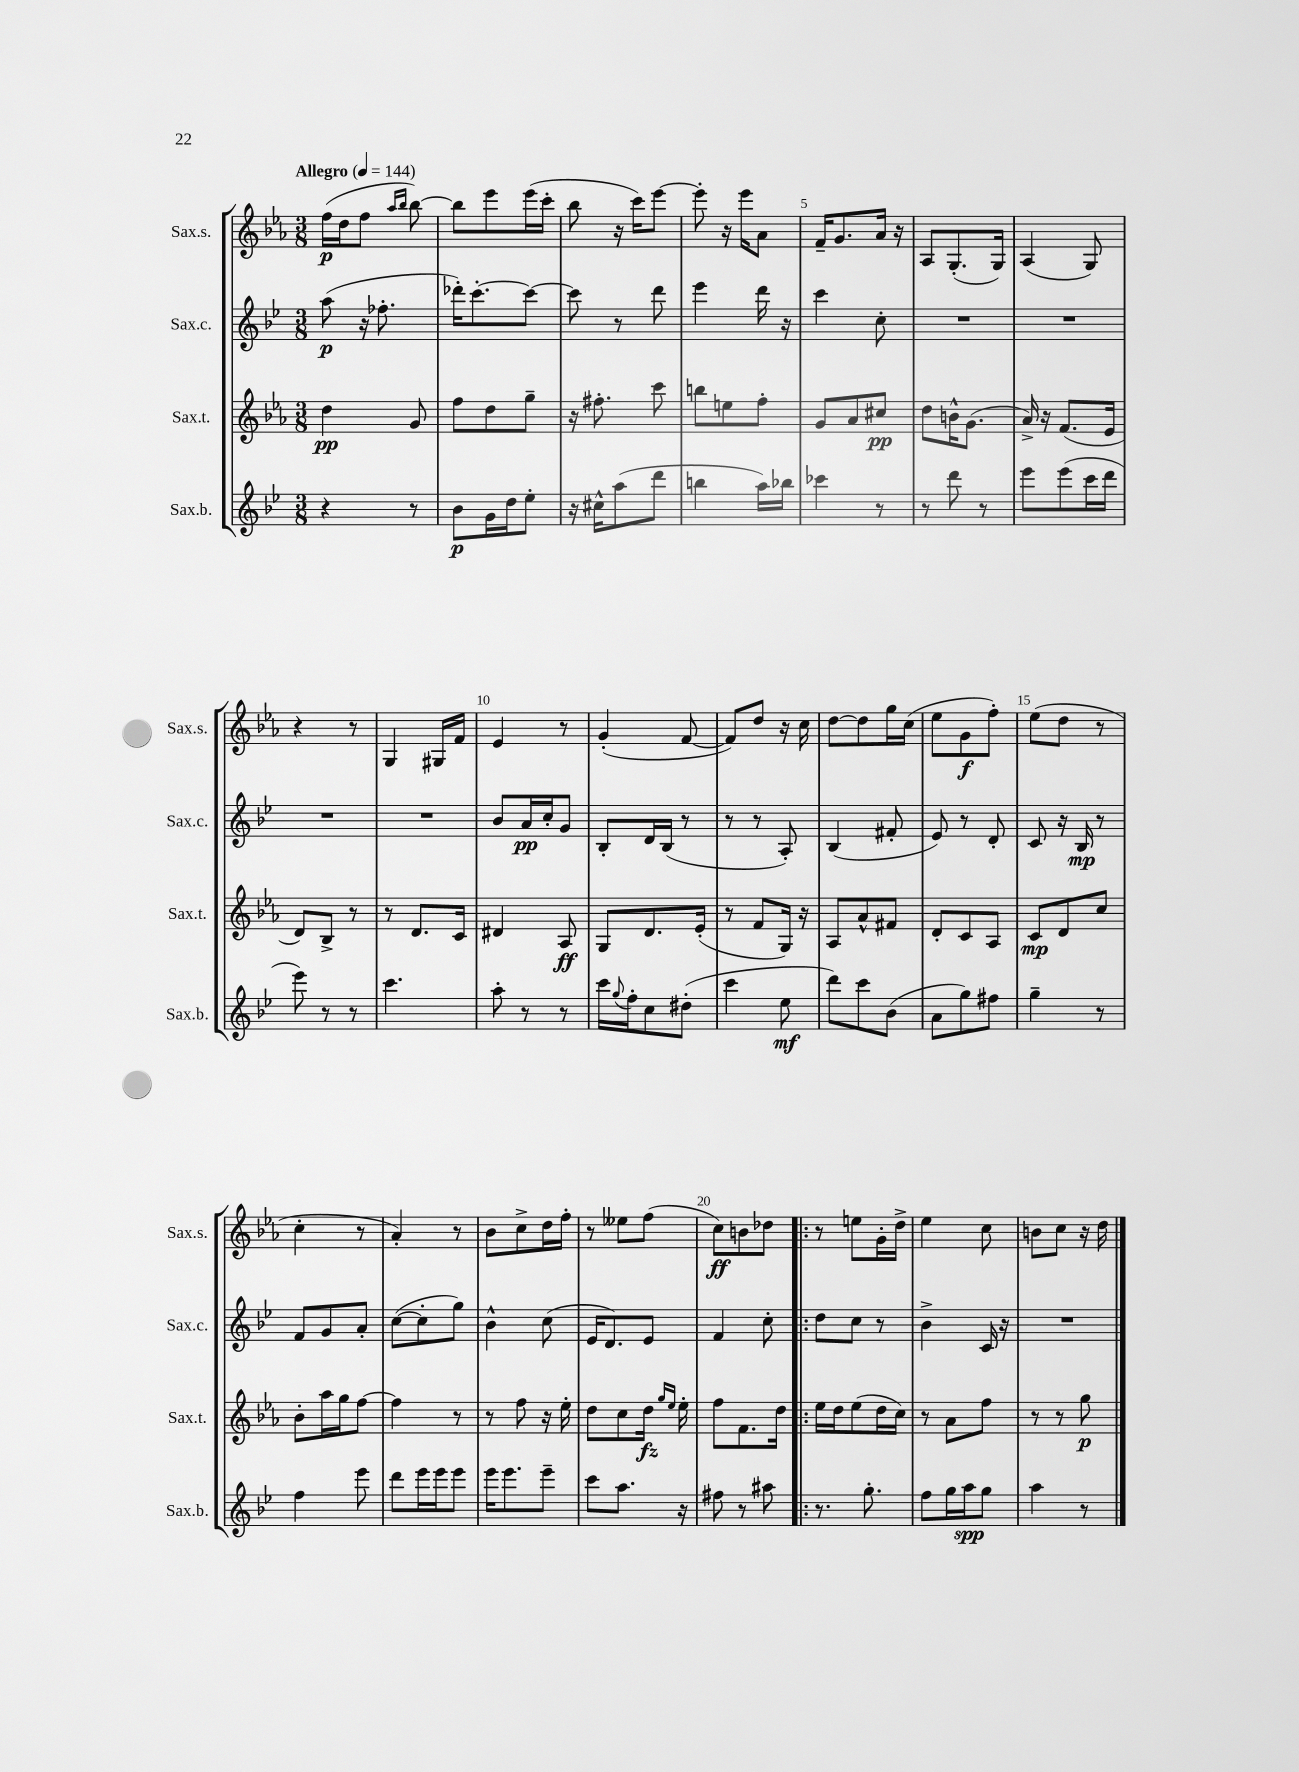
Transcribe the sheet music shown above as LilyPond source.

<<
\new StaffGroup <<
\new Staff = "s0" \with { instrumentName = "Sax.s." shortInstrumentName = "Sax.s." } {
    \clef treble \key ees \major \numericTimeSignature \time 3/8 \tempo "Allegro" 4 = 144
    f''16\p( d''16 f''8 \grace { aes''16 bes''16 } bes''8~) |
    bes''8 ees'''8 ees'''16( c'''16-. |
    bes''8 r16 c'''16) ees'''8~ |
    ees'''8-. r16 ees'''16 aes'8 |
    f'16-- g'8. aes'16 r16 |
    aes8 g8.-.( g16) |
    aes4( g8) |
    r4 r8 |
    g4 gis16 f'16 |
    ees'4 r8 |
    g'4-.( f'8~ |
    f'8) d''8 r16 c''16 |
    d''8~ d''8 g''16 c''16( |
    ees''8 g'8\f f''8-.) |
    ees''8( d''8 r8 |
    c''4-. r8 |
    aes'4-.) r8 |
    bes'8 c''8-> d''16 f''16-. |
    r8 eeses''8 f''8( |
    c''8\ff) b'8 des''8 |
    \bar ".|:" r8 e''8 g'16-. d''16-> |
    ees''4 c''8 |
    b'8 c''8 r16 d''16 \bar "|." |
}
\new Staff = "s1" \with { instrumentName = "Sax.c." shortInstrumentName = "Sax.c." } {
    \clef treble \key bes \major \numericTimeSignature \time 3/8
    a''8\p( r16 fes''8.-. |
    des'''16-.) c'''8.~-. c'''8~ |
    c'''8 r8 d'''8 |
    ees'''4 d'''16 r16 |
    c'''4 c''8-. |
    R4. |
    R4. |
    R4. |
    R4. |
    bes'8 a'16\pp c''16-. g'8 |
    bes8-. d'16 bes16( r8 |
    r8 r8 a8-.) |
    bes4( fis'8-. |
    ees'8) r8 d'8-. |
    c'8 r16 bes16\mp r8 |
    f'8 g'8 a'8-. |
    c''8~( c''8-. g''8) |
    bes'4-^ c''8( |
    ees'16 d'8.) ees'8 |
    f'4 c''8-. |
    \bar ".|:" d''8 c''8 r8 |
    bes'4-> c'16 r16 |
    R4. \bar "|." |
}
\new Staff = "s2" \with { instrumentName = "Sax.t." shortInstrumentName = "Sax.t." } {
    \clef treble \key ees \major \numericTimeSignature \time 3/8
    d''4\pp g'8 |
    f''8 d''8 g''8-- |
    r16 fis''8.-. c'''8 |
    b''8 e''8 f''8-. |
    g'8 aes'8 cis''8\pp |
    d''8 b'16-^ g'8.( |
    aes'16->) r16 f'8.( ees'16 |
    d'8) bes8-> r8 |
    r8 d'8. c'16 |
    dis'4 aes8\ff |
    g8 d'8. ees'16-.( |
    r8 f'8 g16) r16 |
    aes8 aes'8-^ fis'8 |
    d'8-. c'8 aes8 |
    c'8\mp d'8 c''8 |
    bes'8-. aes''16 g''16 f''8~ |
    f''4 r8 |
    r8 f''8 r16 ees''16-. |
    d''8 c''8 d''16\fz \grace { g''16 ees''16 } ees''16-. |
    f''8 f'8. d''16 |
    \bar ".|:" ees''16 d''16 ees''8( d''16 c''16) |
    r8 aes'8 f''8 |
    r8 r8 g''8\p \bar "|." |
}
\new Staff = "s3" \with { instrumentName = "Sax.b." shortInstrumentName = "Sax.b." } {
    \clef treble \key bes \major \numericTimeSignature \time 3/8
    r4 r8 |
    bes'8\p g'16 d''16 ees''8-. |
    r16 cis''16-^ a''8( d'''8 |
    b''4 a''16) bes''16 |
    ces'''4 r8 |
    r8 d'''8 r8 |
    ees'''8 ees'''8( c'''16 d'''16 |
    ees'''8) r8 r8 |
    c'''4. |
    a''8-. r8 r8 |
    c'''16 \appoggiatura { g''8 } f''16-. c''8 dis''8-.( |
    c'''4 ees''8\mf |
    d'''8) c'''8 bes'8( |
    a'8 g''8) fis''8 |
    g''4-- r8 |
    f''4 ees'''8 |
    d'''8 ees'''16 ees'''16 ees'''8 |
    ees'''16 ees'''8. ees'''8-- |
    c'''8 a''8. r16 |
    fis''8 r8 ais''8 |
    \bar ".|:" r8. g''8.-. |
    f''8 g''16 a''16\spp g''8 |
    a''4 r8 \bar "|." |
}
>>
>>
\layout { \context { \Score \override BarNumber.break-visibility = ##(#f #t #t) barNumberVisibility = #(every-nth-bar-number-visible 5) } }
